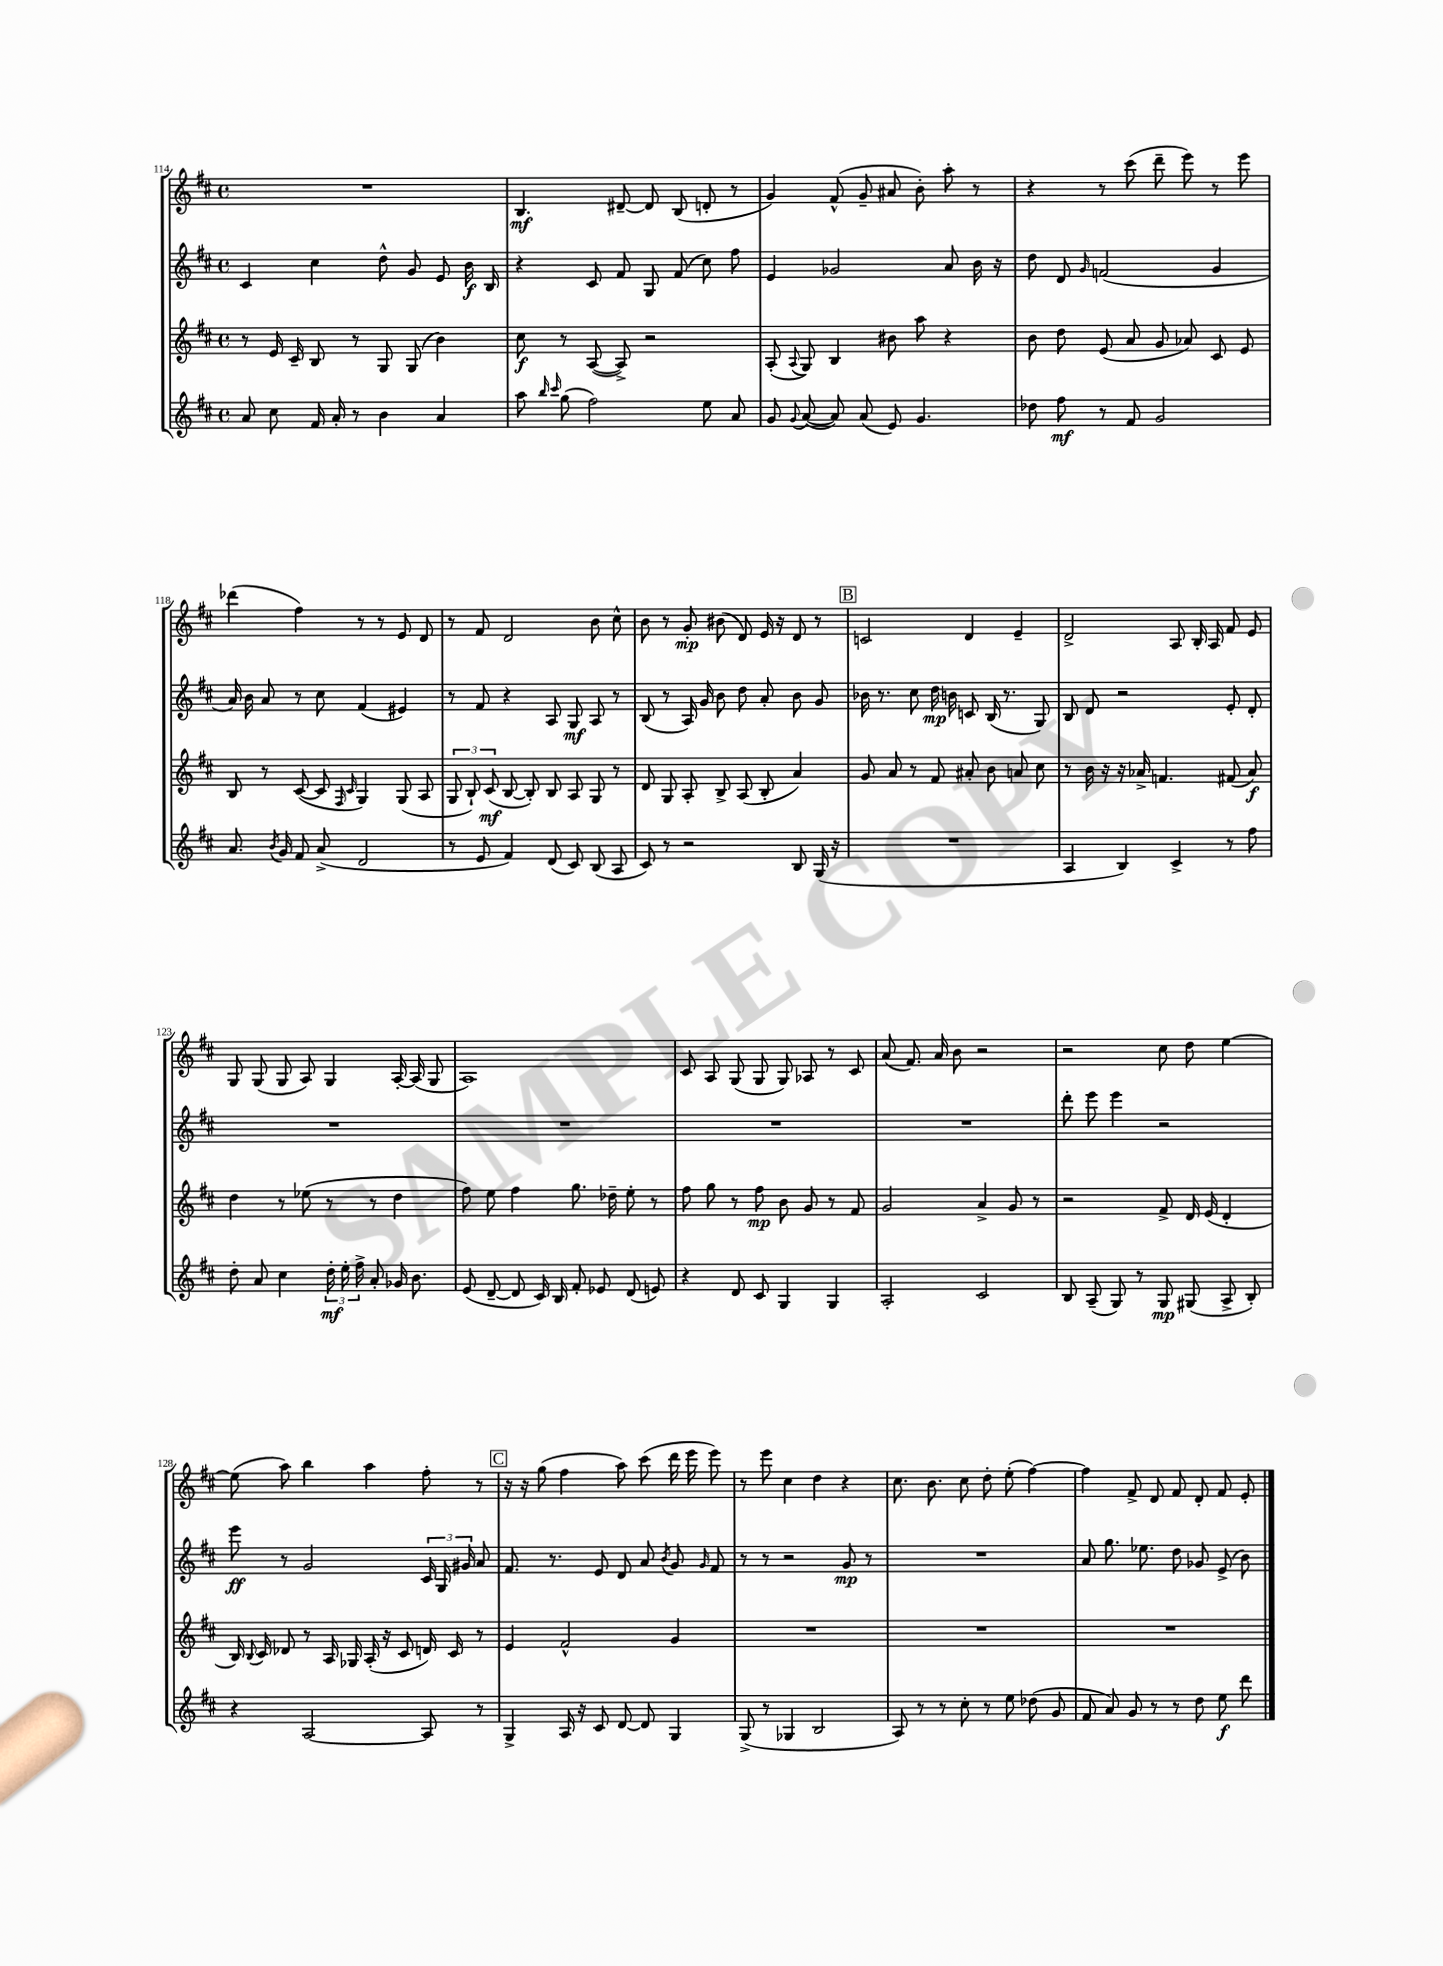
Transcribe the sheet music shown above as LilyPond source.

<<
\new StaffGroup <<
\new Staff = "s0" {
    \clef treble \key d \major \defaultTimeSignature \time 4/4
    \autoBeamOff R1 |
    b4.\mf dis'8~-- dis'8 b8( d'8-. r8 |
    g'4) fis'8-^( g'8-- ais'8 b'8-.) a''8-. r8 |
    r4 r8 cis'''8( d'''8-- e'''8) r8 e'''8 |
    des'''4( fis''4) r8 r8 e'8 d'8 |
    r8 fis'8 d'2 b'8 cis''8-^ |
    b'8 r8 g'8-.\mp bis'8( d'8) e'16 r16 d'8 r8 |
    \mark \markup { \box "B" } c'2 d'4 e'4-- |
    d'2-> a8 b16-. a16 fis'8 e'8 |
    g8 g8( g8 a8) g4 a16~-. a16( g8 |
    a1) |
    cis'8 a8 g8( g8 g8) aes8 r8 cis'8 |
    a'8( fis'8.) a'16 b'8 r2 |
    r2 cis''8 d''8 e''4~ |
    e''8( a''8) b''4 a''4 fis''8-. r8 |
    \mark \markup { \box "C" } r16 r16 g''8( fis''4 a''8) cis'''8( d'''16 e'''16 e'''8) |
    r8 e'''8 cis''4 d''4 r4 |
    cis''8. b'8. cis''8 d''8-. e''8-.( fis''4~) |
    fis''4 fis'8-> d'8 fis'8 d'8-. fis'8 e'8-. \bar "|." |
}
\new Staff = "s1" {
    \clef treble \key d \major \defaultTimeSignature \time 4/4
    \autoBeamOff cis'4 cis''4 d''8-^ g'8 e'8 b'16\f b16 |
    r4 cis'8 fis'8 g8 fis'8( cis''8) fis''8 |
    e'4 ges'2 a'8 b'16 r16 |
    d''8 d'8 \grace { g'16 } f'2( g'4 |
    a'16) b'16 a'8 r8 cis''8 fis'4( eis'4) |
    r8 fis'8 r4 a8 g8\mf a8 r8 |
    b8( r8 a16) g'16 b'8 d''8 a'8-. b'8 g'8 |
    \mark \markup { \box "B" } bes'16 r8. cis''8 d''16\mp b'16 c'8 b16( r8. g8) |
    b8 d'8 r2 e'8-. d'8-. |
    R1 |
    R1 |
    R1 |
    R1 |
    d'''8-. e'''8 e'''4 r2 |
    e'''8\ff r8 g'2 \tuplet 3/2 { cis'16 g16 gis'16 } a'8 |
    \mark \markup { \box "C" } fis'8. r8. e'8 d'8 a'8 \acciaccatura { b'8 } g'8 \grace { g'16 } fis'8 |
    r8 r8 r2 g'8\mp r8 |
    R1 |
    a'8 g''8. ees''8. d''8 ges'8 e'8->( b'8) \bar "|." |
}
\new Staff = "s2" {
    \clef treble \key d \major \defaultTimeSignature \time 4/4
    \autoBeamOff r8 e'16 cis'16-- b8 r8 g8 g8( b'4) |
    cis''8\f r8 a8~( a8->) r2 |
    a8-.( \appoggiatura { a8 } g8) b4 bis'8 a''8 r4 |
    b'8 d''8 e'8( a'8 g'8 aes'8) cis'8 e'8 |
    b8 r8 cis'8~( cis'8 \grace { fis16 cis'16 } g4) g8( a8 |
    \tuplet 3/2 { g8 b8-!) cis'8\mf( } b8~ b8-.) b8 a8 g8 r8 |
    d'8 g8 a8-. b8-> a8( b8-. a'4) |
    \mark \markup { \box "B" } g'8 a'8 r8 fis'8 ais'8-. b'8 a'8 cis''8 |
    r8 b'16 r16 r16 aes'16-> f'4. fis'8( aes'8\f) |
    d''4 r8 ees''8( r8 r8 d''4 |
    fis''8) e''8 fis''4 g''8. des''16-- e''8-. r8 |
    fis''8 g''8 r8 fis''8\mp b'8 g'8 r8 fis'8 |
    g'2 a'4-> g'8 r8 |
    r2 fis'8-> d'16 e'16( d'4-. |
    b16) \appoggiatura { b8 } cis'16 des'8 r8 a16 ges16 a16-.( r16 cis'8 d'16) cis'16 r8 |
    \mark \markup { \box "C" } e'4 fis'2-^ g'4 |
    R1 |
    R1 |
    R1 \bar "|." |
}
\new Staff = "s3" {
    \clef treble \key d \major \defaultTimeSignature \time 4/4
    \autoBeamOff a'8 cis''8 fis'16 a'16-. r8 b'4 a'4 |
    a''8 \grace { b''16 cis'''16 } g''8( fis''2) e''8 a'8 |
    g'8 \appoggiatura { g'8 } a'8~( a'8) a'8( e'8) g'4. |
    des''8 fis''8\mf r8 fis'8 g'2 |
    a'8. \acciaccatura { b'8 } g'16 fis'8 a'8->( d'2 |
    r8 e'8 fis'4) d'8( cis'8) b8( a8 |
    cis'8) r8 r2 b8 g16( r16 |
    \mark \markup { \box "B" } R1 |
    a4 b4) cis'4-> r8 fis''8 |
    d''8-. a'8 cis''4 \tuplet 3/2 { d''16-.\mf e''16-. fis''16-> } a'8-. ges'16 b'8. |
    e'8( d'8~-- d'8 cis'16) b16 fis'8-. ees'8 d'8( e'8) |
    r4 d'8 cis'8 g4 g4 |
    a2-. cis'2 |
    b8 a8--( g8) r8 g8\mp gis8( a8-> b8-.) |
    r4 a2~ a8 r8 |
    \mark \markup { \box "C" } g4-> a16 r16 cis'8 d'8~ d'8 g4 |
    g8->( r8 ges4 b2 |
    a8) r8 r8 cis''8-. r8 e''8 des''8( g'8 |
    fis'8 a'8) g'8 r8 r8 d''8 e''8\f d'''8 \bar "|." |
}
>>
>>
\layout { \context { \Score currentBarNumber = #114 } }
